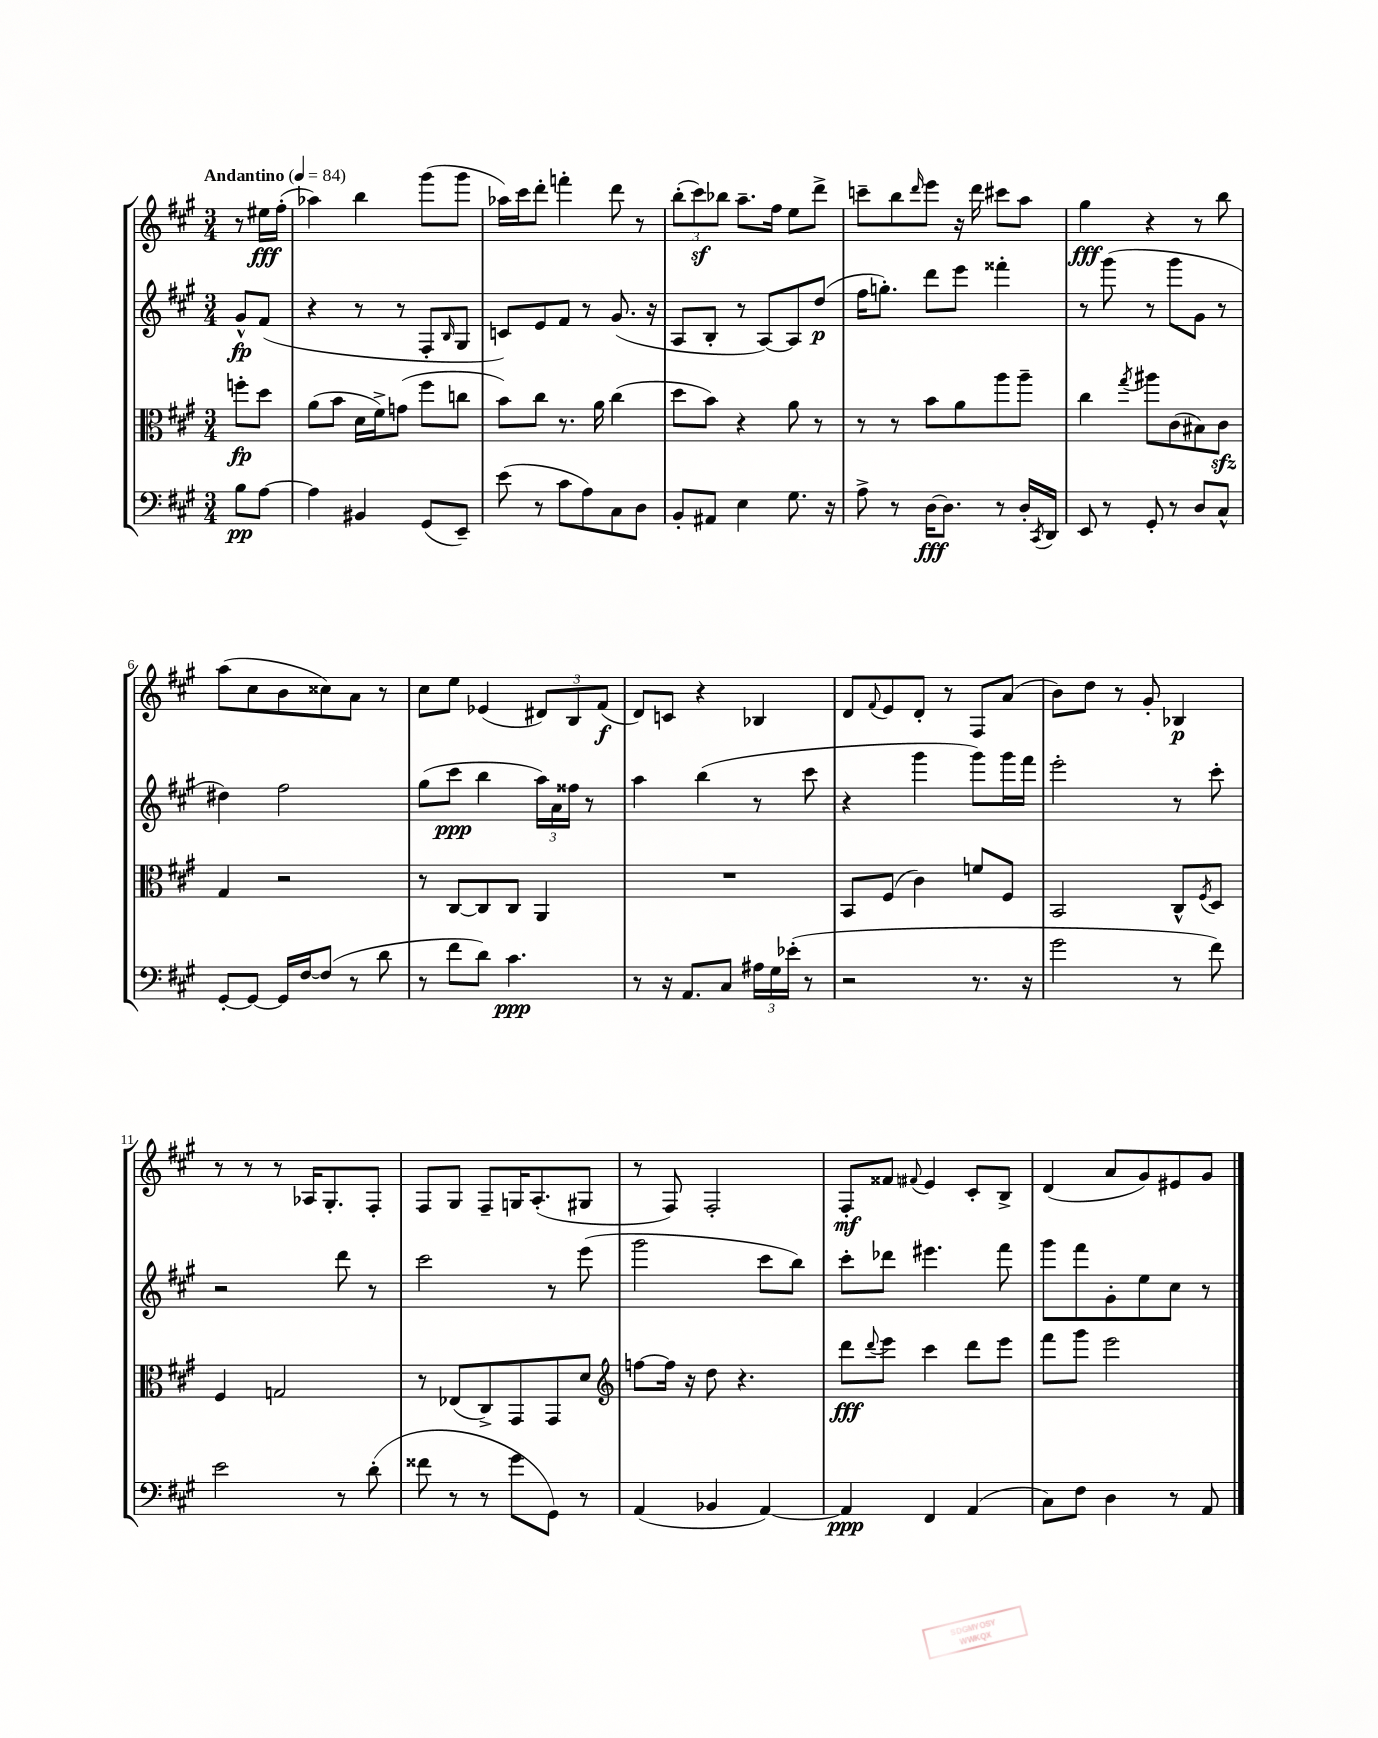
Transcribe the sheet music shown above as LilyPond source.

<<
\new StaffGroup <<
\new Staff = "s0" {
    \clef treble \key a \major \numericTimeSignature \time 3/4 \partial 4 \tempo "Andantino" 4 = 84
    r8 eis''16\fff fis''16-.( |
    aes''4) b''4 gis'''8( gis'''8 |
    aes''16) cis'''16 d'''8-. f'''4-. d'''8 r8 |
    \tuplet 3/2 { b''8-.( cis'''8\sf) bes''8 } a''8.-- fis''16 e''8 d'''8-> |
    c'''8-- b''8 \grace { d'''16 } e'''8 r16 d'''16 cis'''8 a''8 |
    gis''4\fff r4 r8 b''8 |
    a''8( cis''8 b'8 cisis''8) a'8 r8 |
    cis''8 e''8 ees'4( \tuplet 3/2 { dis'8) b8 fis'8\f( } |
    d'8) c'8 r4 bes4 |
    d'8 \appoggiatura { fis'8 } e'8 d'8-. r8 fis8 a'8( |
    b'8) d''8 r8 gis'8-. bes4\p |
    r8 r8 r8 aes16 gis8.-. fis8-. |
    fis8 gis8 fis8-- g16 a8.-.( gis8 |
    r8 fis8) fis2-. |
    fis8-.\mf fisis'8 \appoggiatura { fis'8 } e'4 cis'8-. b8-> |
    d'4( a'8 gis'8) eis'8 gis'8 \bar "|." |
}
\new Staff = "s1" {
    \clef treble \key a \major \numericTimeSignature \time 3/4 \partial 4
    gis'8-^\fp fis'8( |
    r4 r8 r8 fis8-. \grace { b16 } gis8 |
    c'8) e'8 fis'8 r8 gis'8.( r16 |
    a8 b8-. r8 a8~) a8 d''8\p( |
    fis''16 g''8.-.) d'''8 e'''8 fisis'''4-. |
    r8 gis'''8( r8 gis'''8 gis'8 r8 |
    dis''4) fis''2 |
    gis''8( cis'''8\ppp b''4 \tuplet 3/2 { a''16) a'16 fisis''16 } r8 |
    a''4 b''4( r8 cis'''8 |
    r4 gis'''4 gis'''8) gis'''16 fis'''16 |
    e'''2-. r8 cis'''8-. |
    r2 d'''8 r8 |
    cis'''2 r8 e'''8( |
    gis'''2 cis'''8 b''8) |
    cis'''8-. des'''8 eis'''4. fis'''8 |
    gis'''8 fis'''8 gis'8-. e''8 cis''8 r8 \bar "|." |
}
\new Staff = "s2" {
    \clef alto \key a \major \numericTimeSignature \time 3/4 \partial 4
    f''8-.\fp d''8 |
    a'8( b'8 d'16 fis'16->) g'8( fis''8 c''8 |
    b'8) cis''8 r8. a'16 cis''4( |
    d''8 b'8) r4 a'8 r8 |
    r8 r8 b'8 a'8 a''8 a''8-- |
    cis''4 \acciaccatura { gis''8 } ais''8 cis'8( bis8) cis'8\sfz |
    gis4 r2 |
    r8 cis8~ cis8 cis8 a,4 |
    R2. |
    b,8 fis8( cis'4) f'8 fis8 |
    b,2 cis8-^ \acciaccatura { fis8 } d8 |
    fis4 g2 |
    r8 ees8( cis8->) gis,8 gis,8 d'8 |
    \clef treble f''8~ f''16 r16 d''8 r4. |
    d'''8\fff \appoggiatura { d'''8 } e'''8 cis'''4 d'''8 e'''8 |
    fis'''8 gis'''8 e'''2 \bar "|." |
}
\new Staff = "s3" {
    \clef bass \key a \major \numericTimeSignature \time 3/4 \partial 4
    b8\pp a8~ |
    a4 bis,4 gis,8( e,8--) |
    e'8( r8 cis'8 a8) cis8 d8 |
    b,8-. ais,8 e4 gis8. r16 |
    a8-> r8 d16~\fff d8. r8 d16-. \acciaccatura { cis,8 } d,16 |
    e,8 r8 gis,8-. r8 d8 cis8-^ |
    gis,8~-. gis,8~ gis,16 fis16~ fis8( r8 d'8 |
    r8 fis'8 d'8) cis'4.\ppp |
    r8 r16 a,8. cis8 \tuplet 3/2 { ais16 gis16 ees'16-.( } r8 |
    r2 r8. r16 |
    gis'2 r8 fis'8) |
    e'2 r8 d'8-.( |
    fisis'8 r8 r8 gis'8 gis,8) r8 |
    a,4( bes,4 a,4~) |
    a,4\ppp fis,4 a,4( |
    cis8) fis8 d4 r8 a,8 \bar "|." |
}
>>
>>
